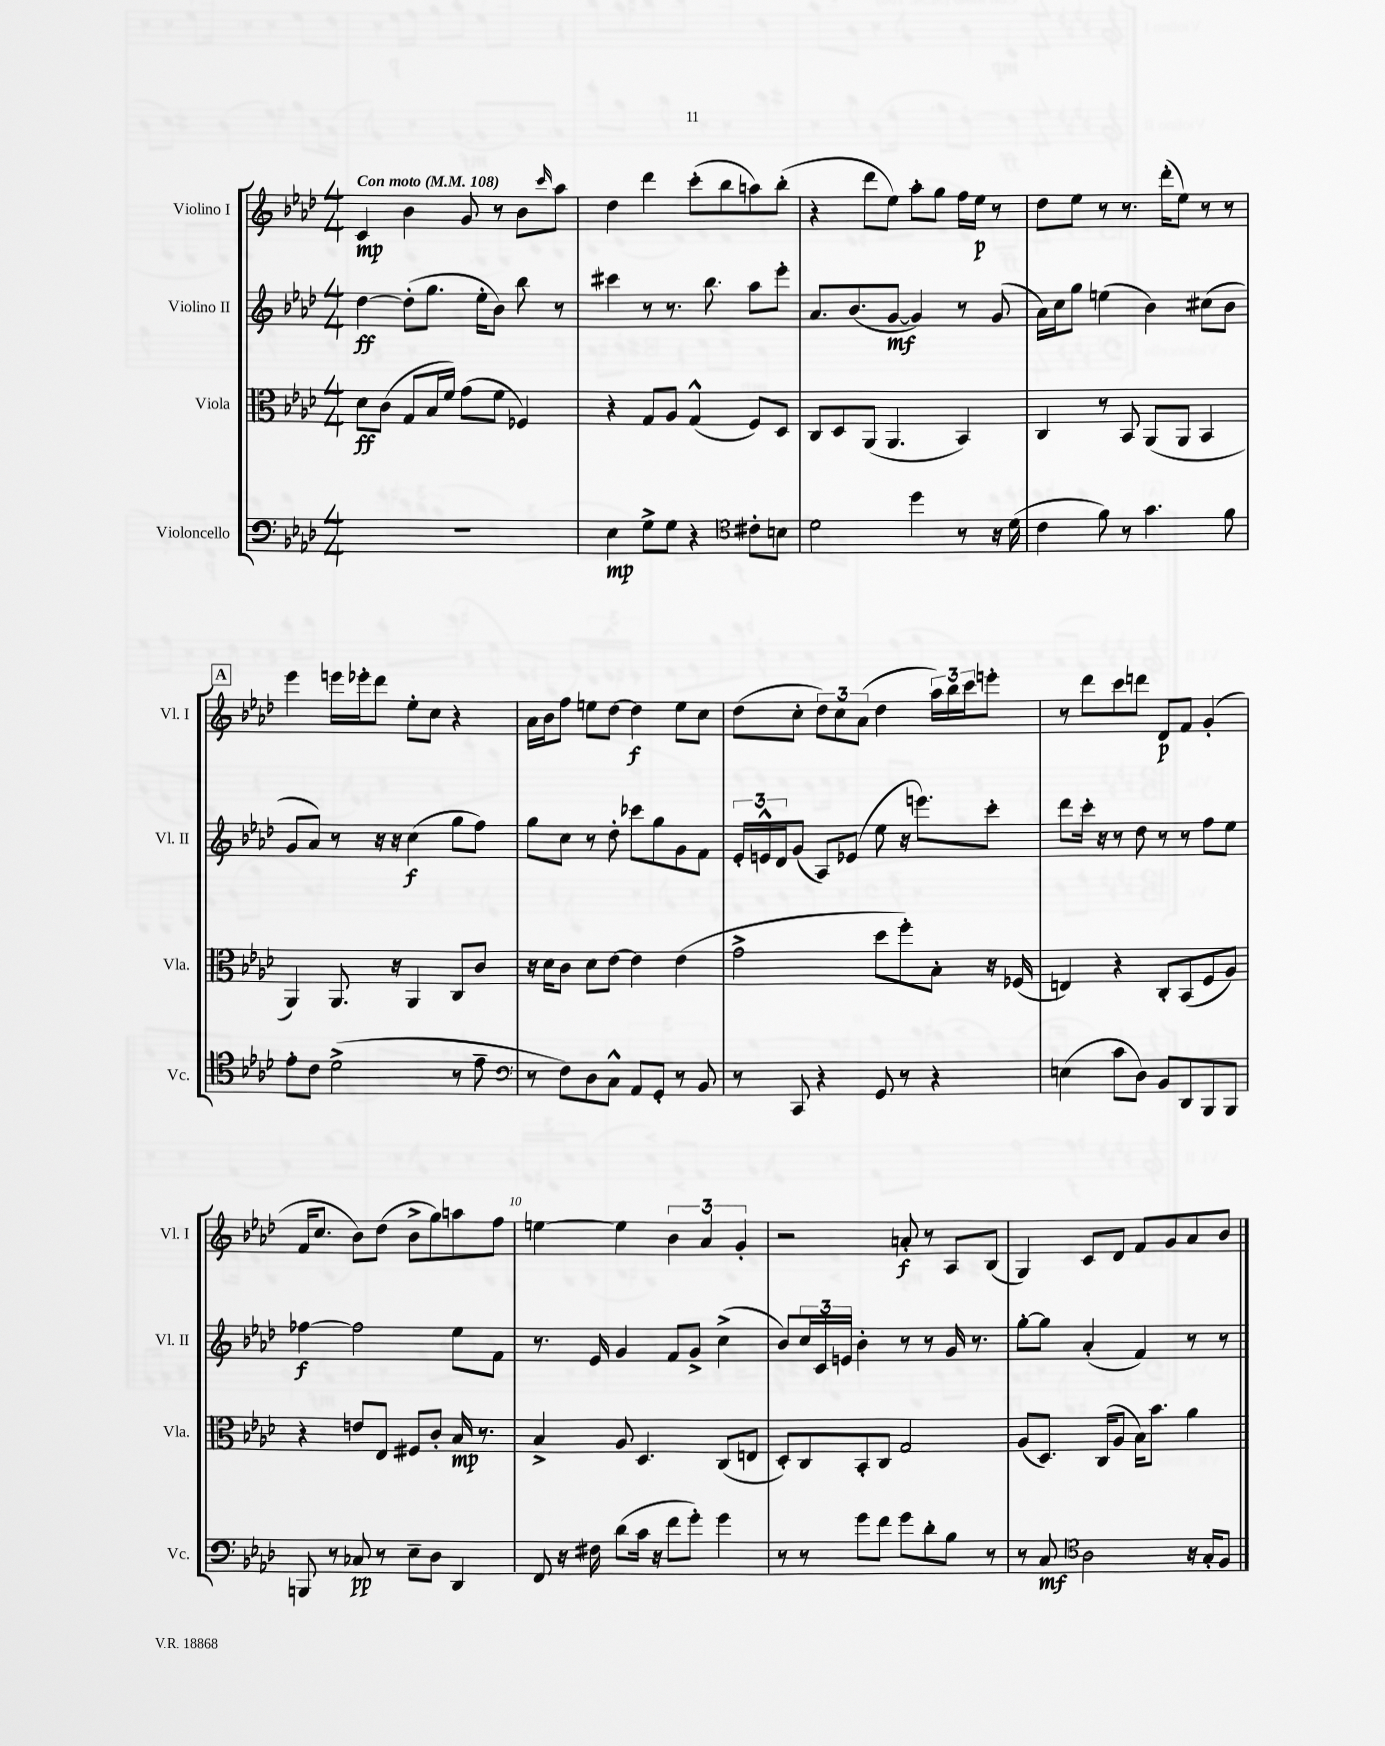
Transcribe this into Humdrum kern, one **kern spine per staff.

**kern	**kern	**kern	**kern
*staff4	*staff3	*staff2	*staff1
*clefF4	*clefC3	*clefG2	*clefG2
*k[b-e-a-d-]	*k[b-e-a-d-]	*k[b-e-a-d-]	*k[b-e-a-d-]
*M4/4	*M4/4	*M4/4	*M4/4
*MM108	*MM108	*MM108	*MM108
1r	8d-\L	[4dd-\	4c/
.	(8c\J	.	.
.	8G/L	(8dd-'\]L	4b-\
.	16B-/L	8.gg\J	.
.	16f/JJ)	.	.
.	(8g\L	.	8g/
.	.	16ee-'\LK	.
.	8f\J	8b-\J)	8r
.	4F-/)	8bb-\	8b-\L
.	.	.	16qqccc/
.	.	8r	8aa-\J
=	=	=	=
4E-\	4r	4ccc#\	4dd-\
8G^\L	8G/L	8r	4ddd-\
8G\J	8A-/J	8.r	.
4r	(4G^^/	.	(8ccc'\L
.	.	8.bb-\	.
.	.	.	8bb-\
*clefC4	*	*	*
8c#'\L	8F/L)	8aa-\L	8aa\)
8B\J	8D-/J	8eee-'\J	(8bb-'\J
=	=	=	=
2d-\	8C/L	8.a-/L	4r
.	8D-/	.	.
.	.	(8.b-/	.
.	(8AA-/J	.	8ddd-\L
.	4.AA-/	[8g/J	8ee-\J)
4dd-\	.	4g/])	8aa-'\L
.	.	.	8gg\J
8r	4BB-/)	8r	16ff\LL
.	.	.	16ee-\JJ
16r	.	(8g/	8r
(16d-\	.	.	.
=	=	=	=
4c\	4C/	16a-\LL)	8dd-\L
.	.	16cc\J	.
.	.	8gg\J	8ee-\J
8f\)	8r	(4ee\	8r
8r	8BB-/	.	8.r
4.g\	(8AA-/L	4b-\)	.
.	.	.	(16ddd-'\LK
.	8AA-/J	.	8ee-\J)
.	4BB-/	(8cc#\L	8r
8f\	.	8b-\J	8r
=	=	=	=
8e-'\L	4AA-/)	8g/L	4eee-\
8c\J	.	8a-/J)	.
(2d-^\	8.AA-/	8r	16eee\LL
.	.	.	16eee-'\J
.	.	16r	8ddd-\J
.	16r	16r	.
.	4AA-/	(4cc\	8ee-'\L
.	.	.	8cc\J
8r	8C/L	8gg\L	4r
8e-~\	8c/J	8ff\J)	.
=	=	=	=
*clefF4	*	*	*
8r	16r	8gg\L	16a-\LL
.	16d-\LK	.	16b-\J
8F\L)	8c\J	8cc\J	8ff\J
8D-\	8d-\L	8r	8ee\L
8C^^\J	[8e-\J	8dd-'\	[8dd-\J
8AA-/L	4e-\]	8ccc-\L	4dd-\]
8GG'/J	.	8gg\	.
8r	(4e-\	8g\	8ee\L
8BB-/	.	8f\J	8cc\J
=	=	=	=
8r	2g^\	24e-'/LL	(8dd-\L
.	.	24e^^/	.
.	.	24d-/J	.
8CC/	.	(8g/J	8cc'\J
4r	.	8A-/L)	12dd-\L)
.	.	.	12cc\
.	.	(8e-/J	.
.	.	.	(12a-\J
8GG/	8dd-\L	8ee-\	4dd-\
8r	8ff'\)	16r	.
.	.	8.eee\L)	.
4r	8B-'\J	.	24aa-\LL)
.	.	.	24bb-\
.	.	.	24ccc\J
.	16r	8ccc'\J	8eee'\J
.	(16F-/	.	.
=	=	=	=
(4E\	4E/)	8ddd-\L	8r
.	.	16ccc'\Jk	8ddd-\L
.	.	16r	.
8c\L	4r	8r	8ccc\
8D-\J)	.	8dd-\	8ddd\J
8BB-/L	8C'/L	8r	8d-/L
8DD-/	(8BB-/	8r	8f/J
8BBB-/	8F/	8ff\L	(4g'/
8BBB-/J	8A-/J)	8ee-\J	.
=	=	=	=
8BBB/	4r	[4ff-\	16f/LK
.	.	.	8.cc/J
8r	.	.	.
8C-/	8e/L	2ff-\]	8b-\L)
8r	8E-/J	.	(8dd-\J
8E-~\L	8F#/L	.	8b-^\L
8D-\J	8c'/J	.	8gg\)
4DD-/	16B-/	8ee-\L	8aa\
.	8.r	.	.
.	.	8f\J	8ff\J
=	=	=	=
8FF/	4B-^/	8.r	[4ee\
16r	.	.	.
16F#\	.	16e-/	.
(8d-\L	8A-/	4g/	4ee\]
16c\Jk	4.D-/	.	.
16r	.	.	.
8f\L	.	8f/L	6b-\
8g'\J)	.	8g^/J	.
.	.	.	6a-/
4g\	(8C/L	(4cc^\	.
.	.	.	6g'/
.	8E/J	.	.
=	=	=	=
8r	8D-'/L)	8b-/L)	2r
8r	8C/	24cc/L	.
.	.	24c/	.
.	.	24e/JJ	.
8g\L	8BB-'/	4b-'\	.
8f\J	8C/J	.	.
8g\L	2G/	8r	8a'/
8d-'\	.	8r	8r
8B-\J	.	16g/	8A-/L
.	.	8.r	.
8r	.	.	(8B-/J
=	=	=	=
8r	(8A-/L	[8gg'\L	4G/)
8C/	8.D-/J)	8gg\]J	.
*clefC4	*	*	*
2A-\	.	(4a-'/	8c/L
.	(16C/LK	.	.
.	8A-/J	.	8d-/J
.	16B-\LK)	4f/)	8f/L
.	8.b-\J	.	.
.	.	.	8g/
16r	4a-\	8r	8a-/
16G'/LK	.	.	.
8F/J	.	8r	8b-/J
==	==	==	==
*-	*-	*-	*-
